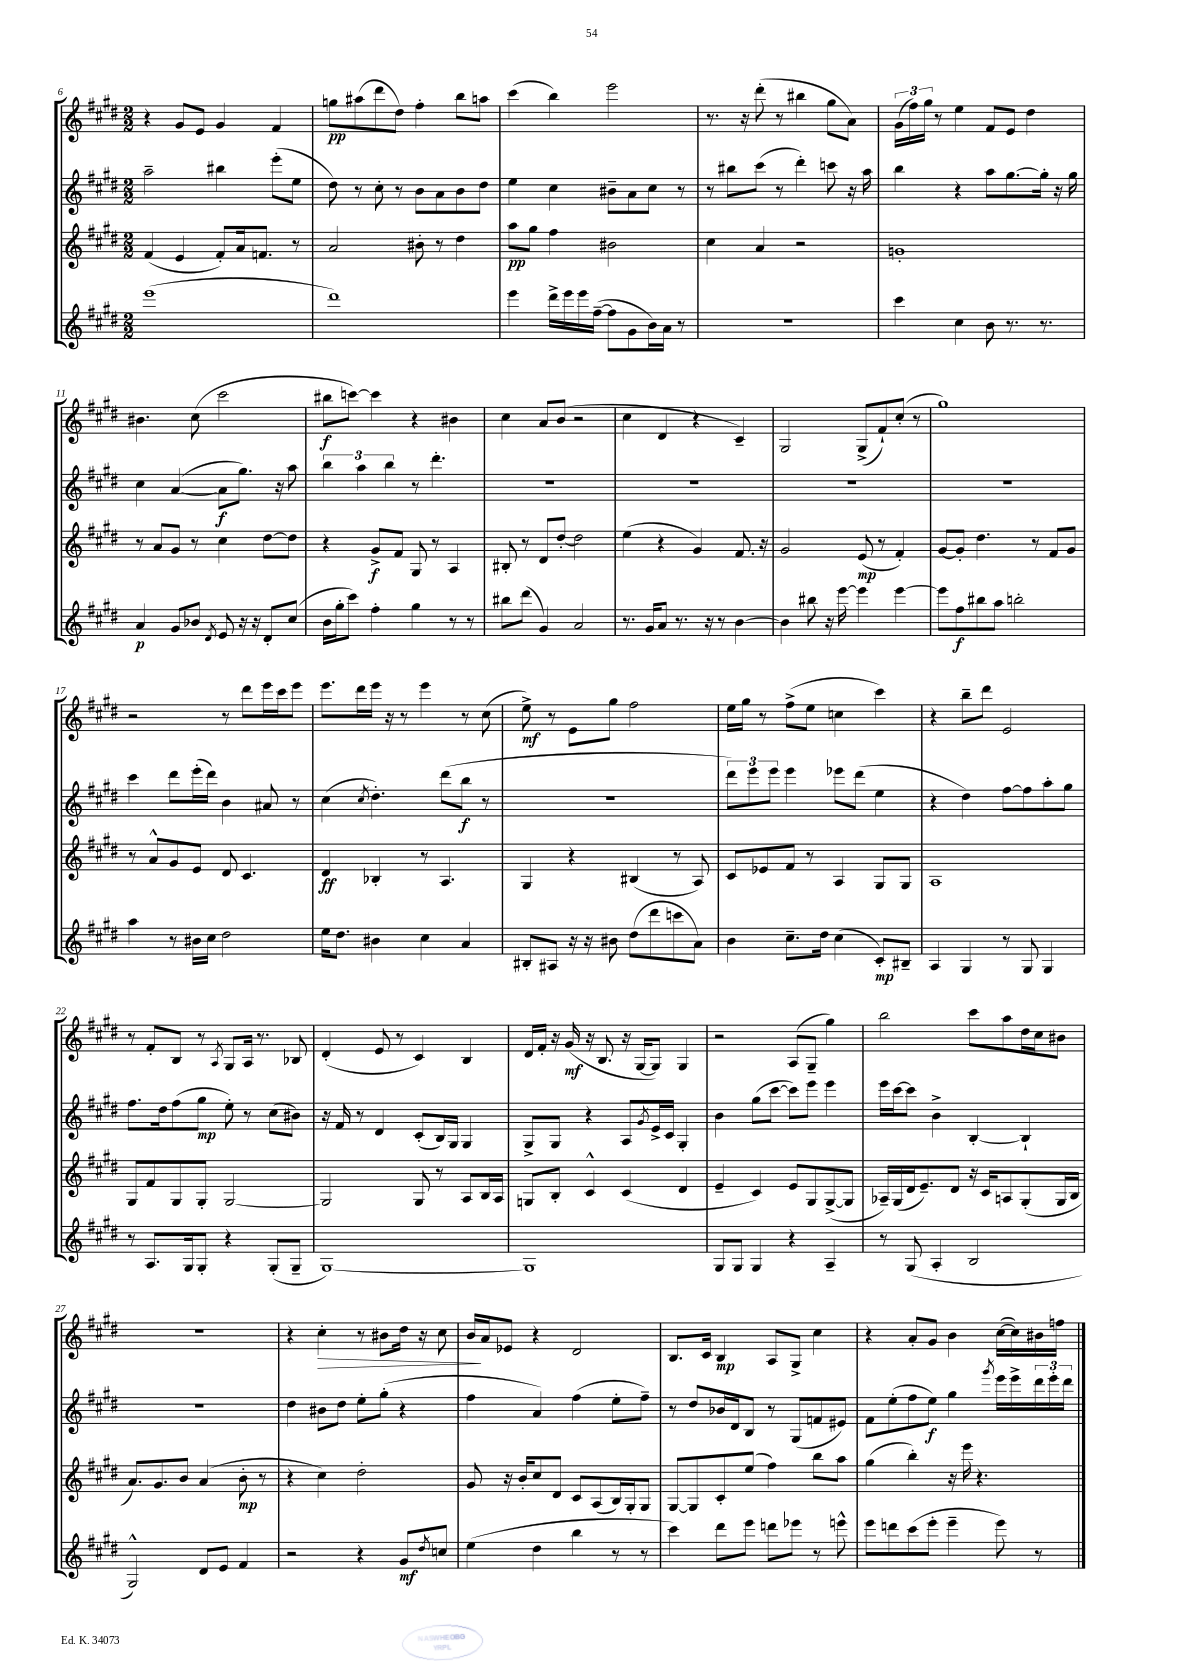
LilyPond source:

<<
\new StaffGroup <<
\new Staff = "s0" {
    \clef treble \key e \major \numericTimeSignature \time 2/2
    r4 gis'8 e'8 gis'4 fis'4 |
    g''8\pp ais''8( dis'''8 dis''8) fis''4-. b''8 a''8 |
    cis'''4( b''4) e'''2 |
    r8. r16 dis'''8-.( r8 bis''4 gis''8 a'8) |
    \tuplet 3/2 { gis'16( fis''16) gis''16 } r8 e''4 fis'8 e'8 dis''4 |
    bis'4. cis''8( cis'''2 |
    bis''8\f c'''8~) c'''4 r4 bis'4 |
    cis''4 a'8 b'8( r2 |
    cis''4 dis'4 r4 cis'4--) |
    gis2 gis8->( fis'8-!) cis''8-.( r8 |
    gis''1) |
    r2 r8 dis'''8 e'''16 cis'''16 e'''8 |
    e'''8. dis'''16 e'''16 r16 r8 e'''4 r8 cis''8( |
    e''8->\mf) r8 e'8 gis''8 fis''2 |
    e''16 gis''16 r8 fis''8->( e''8 c''4 cis'''4) |
    r4 b''8-- dis'''8 e'2 |
    r8 fis'8-. b8 r8 \acciaccatura { a8 } gis8 a16 r8. bes8 |
    dis'4-.( e'8 r8 cis'4) b4 |
    dis'16 fis'16-. r16 gis'16\mf( r16 b8. r16 gis16~ gis8) gis4 |
    r2 a8( gis8-- gis''4) |
    b''2 cis'''8 a''8 dis''16 cis''16 bis'8 |
    R1 |
    r4 cis''4-.\> r8 bis'8 dis''16 r16 cis''8 |
    b'16\! a'16 ees'8 r4 dis'2 |
    b8. cis'16 b4\mp a8 gis8-> cis''4 |
    r4 a'8-. gis'8 b'4 cis''16~( cis''16) bis'16 f''16 \bar "|." |
}
\new Staff = "s1" {
    \clef treble \key e \major \numericTimeSignature \time 2/2
    a''2-- bis''4 e'''8-.( e''8 |
    dis''8) r8 cis''8-. r8 b'8 a'8 b'8 dis''8 |
    e''4 cis''4 bis'8-- a'8 cis''8 r8 |
    r8 bis''8 cis'''8( r8 dis'''4-.) c'''8 r16 a''16 |
    b''4 r4 a''8 gis''8.~ gis''16-. r16 gis''16 |
    cis''4 a'4~( a'8\f gis''8.) r16 a''8 |
    \tuplet 3/2 { b''4 a''4 b''4 } r8 dis'''4.-. |
    R1 |
    R1 |
    R1 |
    R1 |
    cis'''4 dis'''8 e'''16-.( dis'''16) b'4 ais'8 r8 |
    cis''4( \acciaccatura { cis''8 } dis''4.-.) dis'''8( b''8\f r8 |
    R1 |
    \tuplet 3/2 { dis'''8) e'''8 e'''8 } e'''4 ees'''8 dis'''8( e''4 |
    r4 dis''4) fis''8~ fis''8 a''8-. gis''8 |
    fis''8. dis''16 fis''8( gis''8\mp e''8-.) r8 cis''8( bis'8) |
    r16 fis'16 r8 dis'4 cis'8-.( b16) gis16 gis4 |
    gis8-> gis8 r4 a8 \acciaccatura { gis'8 } e'16-> cis'16 gis4-. |
    b'4 gis''8( cis'''8~ cis'''8) e'''8 e'''4 |
    e'''16 cis'''16~ cis'''8 b'4-> b4~-. b4-! |
    R1 |
    dis''4 bis'8 dis''8 e''8-. gis''8-.( r4 |
    fis''4 a'4) fis''4( e''8-. fis''8--) |
    r8 dis''8 bes'16 dis'16 b8 r8 gis8( f'8 eis'8) |
    fis'8 e''8-.( fis''8 e''8\f) gis''4 \acciaccatura { gis'''8 } e'''16 e'''16-> \tuplet 3/2 { dis'''16 e'''16-. dis'''16 } \bar "|." |
}
\new Staff = "s2" {
    \clef treble \key e \major \numericTimeSignature \time 2/2
    fis'4( e'4 fis'8-.) a'16 f'8. r8 |
    a'2 bis'8-. r8 dis''4 |
    a''8\pp gis''8 fis''4 bis'2 |
    cis''4 a'4 r2 |
    g'1-. |
    r8 a'8 gis'8 r8 cis''4 dis''8~ dis''8 |
    r4 gis'8->\f fis'8 gis8 r8 a4 |
    bis8-. r8 dis'8 dis''8~-. dis''2 |
    e''4( r4 gis'4) fis'8. r16 |
    gis'2 e'8\mp( r8 fis'4-.) |
    gis'8~ gis'8-. dis''4. r8 fis'8 gis'8 |
    r8 a'8-^ gis'8 e'8 dis'8 cis'4. |
    dis'4\ff bes4-. r8 a4. |
    gis4 r4 bis4( r8 a8) |
    cis'8 ees'8 fis'8 r8 a4 gis8 gis8 |
    a1 |
    gis8 fis'8 gis8 gis8-. gis2~ |
    gis2 gis8 r8 a8 b16 a16 |
    g8 b8-. cis'4-^ cis'4( dis'4 |
    e'4-- cis'4) e'8 gis8 gis8~->( gis8 |
    aes16--) gis16( dis'16 e'8.--) dis'8 r16 cis'16 a8 gis8-.( gis16 b16 |
    a'8.) gis'8. b'8 a'4( b'8-.\mp r8 |
    r4 cis''4) dis''2-. |
    gis'8 r16 b'16-. cis''8 dis'8 cis'8 a8( b16) gis16-. gis8 |
    gis8~ gis8 cis'8-. e''8( fis''4) b''8 a''8 |
    gis''4( b''4-.) r16 e'''16 r4. \bar "|." |
}
\new Staff = "s3" {
    \clef treble \key e \major \numericTimeSignature \time 2/2
    e'''1( |
    dis'''1) |
    e'''4 dis'''16-> e'''16 e'''16 fis''16~--( fis''8 gis'8 b'16) a'16 r8 |
    R1 |
    cis'''4 cis''4 b'8 r8. r8. |
    a'4\p gis'8 bes'8 \acciaccatura { dis'8 } e'8 r16 r16 dis'8-. cis''8( |
    b'16 gis''16-. cis'''8) fis''4-. gis''4 r8 r8 |
    bis''8 dis'''8( gis'4) a'2 |
    r8. gis'16 a'8 r8. r16 r8 b'4~ |
    b'4 bis''8 r16 e'''16~ e'''4 e'''4~ |
    e'''8 fis''8\f bis''8 a''8 b''2-. |
    a''4 r8 bis'16 cis''16 dis''2 |
    e''16 dis''8. bis'4 cis''4 a'4 |
    bis8-. ais8 r16 r16 bis'8 dis''8( dis'''8 c'''8 a'8) |
    b'4 cis''8.-- dis''16 cis''4( cis'8-.\mp) bis8-- |
    a4 gis4 r8 gis8 gis4 |
    r8 a8. gis16 gis8-. r4 gis8-.( gis8-- |
    gis1~) |
    gis1 |
    gis8 gis8 gis4 r4 a4-- |
    r8 gis8( a4-. b2 |
    gis2-^) dis'8 e'8 fis'4 |
    r2 r4 gis'8\mf \acciaccatura { dis''8 } c''8 |
    e''4( dis''4 b''4 r8 r8 |
    cis'''4) dis'''8 e'''8 d'''8 ees'''8 r8 e'''8-^ |
    e'''8 d'''8 cis'''8( e'''8-. e'''4-- e'''8) r8 \bar "|." |
}
>>
>>
\layout { \context { \Score currentBarNumber = #6 } }
